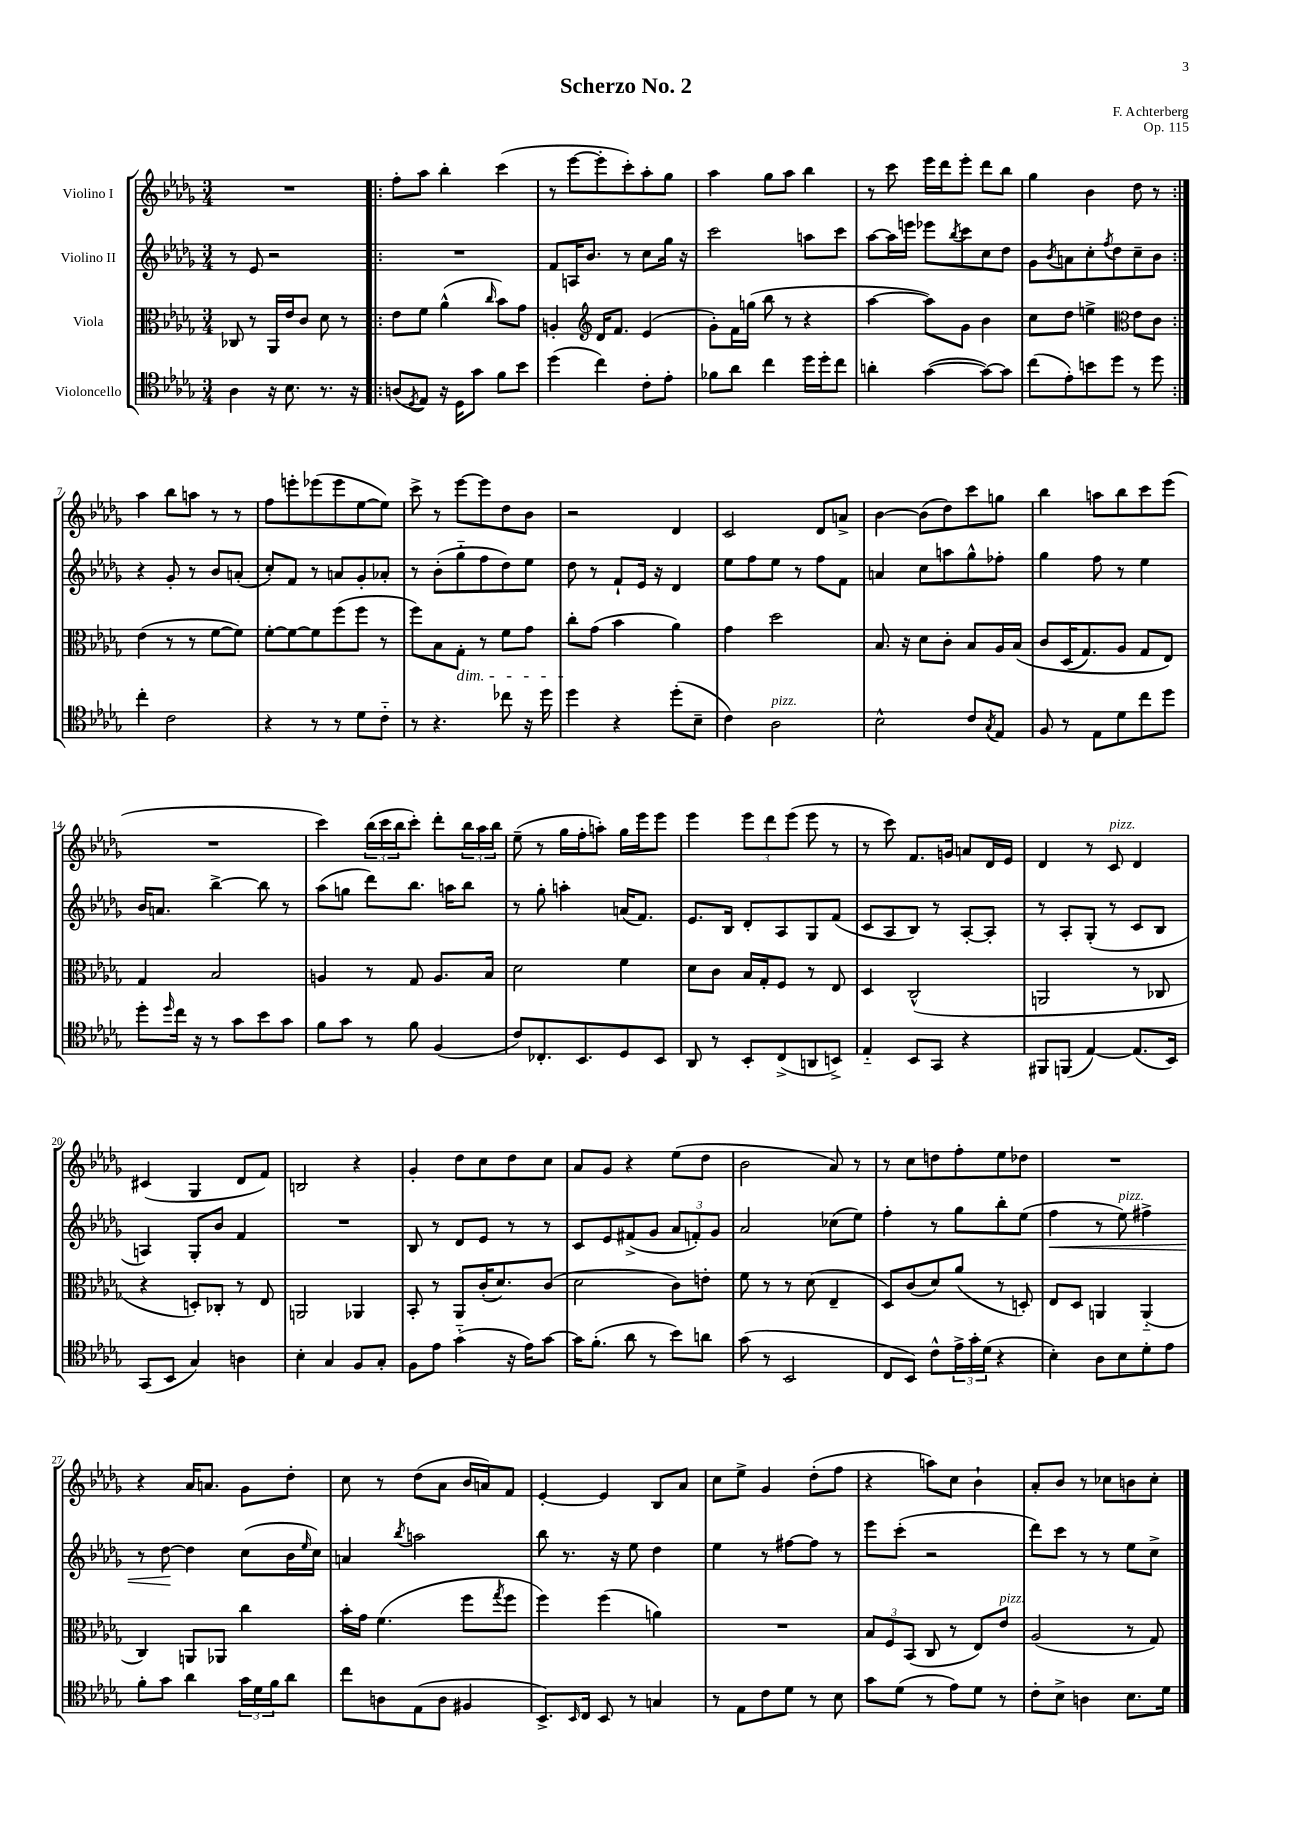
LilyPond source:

\header { title = "Scherzo No. 2" composer = "F. Achterberg" opus = "Op. 115" }
<<
\new StaffGroup <<
\new Staff = "s0" \with { instrumentName = "Violino I" } {
    \clef treble \key des \major \numericTimeSignature \time 3/4
    R2. |
    \repeat volta 2 { f''8-. aes''8 bes''4-. c'''4( |
    r8 ees'''8~ ees'''8-. c'''8-.) aes''8-. ges''8 |
    aes''4 ges''8 aes''8 bes''4 |
    r8 c'''8 ees'''16 des'''16 ees'''8-. des'''8 bes''8 |
    ges''4 bes'4 des''8 r8 | }
    aes''4 bes''8 a''8 r8 r8 |
    f''8 e'''8-. ees'''8( ees'''8 ees''8~ ees''8) |
    c'''8-> r8 ees'''8~ ees'''8 des''8 bes'8 |
    r2 des'4 |
    c'2 des'8 a'8-> |
    bes'4~ bes'8( des''8) c'''8 g''8 |
    bes''4 a''8 bes''8 c'''8 ees'''8( |
    R2. |
    c'''4) \tuplet 3/2 { bes''16( c'''16 bes''16 } c'''8-.) des'''8-. \tuplet 3/2 { bes''16 aes''16 bes''16 } |
    ees''8--( r8 ges''16 f''16-. a''8-.) ges''16 ees'''16 ees'''8 |
    ees'''4 \tuplet 3/2 { ees'''8 des'''8 ees'''8( } ees'''8 r8 |
    r8 c'''8) f'8. g'16 a'8 des'16 ees'16 |
    des'4 r8 c'8^\markup { \italic "pizz." } des'4 |
    cis'4( ges4 des'8 f'8) |
    b2 r4 |
    ges'4-. des''8 c''8 des''8 c''8 |
    aes'8 ges'8 r4 ees''8( des''8 |
    bes'2 aes'8) r8 |
    r8 c''8 d''8 f''8-. ees''8 des''8 |
    R2. |
    r4 aes'16 a'8. ges'8 des''8-. |
    c''8 r8 des''8( aes'8 bes'16 a'16) f'8 |
    ees'4~-. ees'4 bes8 aes'8 |
    c''8 ees''8-> ges'4 des''8-.( f''8 |
    r4 a''8) c''8 bes'4-! |
    aes'8-. bes'8 r8 ces''8 b'8 ces''8-. \bar "|." |
}
\new Staff = "s1" \with { instrumentName = "Violino II" } {
    \clef treble \key des \major \numericTimeSignature \time 3/4
    r8 ees'8 r2 |
    \repeat volta 2 { R2. |
    f'8 a16 bes'8. r8 c''8 ges''16 r16 |
    c'''2 a''8 c'''8 |
    aes''8~ aes''16 e'''16 ees'''8 \acciaccatura { bes''8 } c'''8 c''8 des''8 |
    ges'8 \acciaccatura { bes'8 } a'8 c''8-. \acciaccatura { f''8 } des''8 c''8-- bes'8 | }
    r4 ges'8-. r8 bes'8 a'8-.( |
    c''8-.) f'8 r8 a'8 ges'8-. aes'8-. |
    r8 bes'8-.( ges''8-_ f''8 des''8) ees''8 |
    des''8 r8 f'8-! ees'16 r16 des'4 |
    ees''8 f''8 ees''8 r8 f''8 f'8 |
    a'4 c''8 a''8 ges''8-^ fes''8-. |
    ges''4 f''8 r8 ees''4 |
    bes'16 a'8. bes''4~-> bes''8 r8 |
    aes''8( g''8 des'''8) bes''8. a''16 bes''8 |
    r8 ges''8-. a''4-. a'16( f'8.) |
    ees'8. bes16 des'8-. aes8 ges8 f'8( |
    c'8 aes8 bes8) r8 aes8~-. aes8-. |
    r8 aes8-. ges8-.( r8 c'8 bes8 |
    a4) ges8-. bes'8 f'4 |
    R2. |
    bes8 r8 des'8 ees'8 r8 r8 |
    c'8 ees'8 fis'8->( ges'8 \tuplet 3/2 { aes'8 f'8-.) ges'8 } |
    aes'2 ces''8( ees''8) |
    f''4-. r8 ges''8 bes''8-. ees''8( |
    f''4\< r8 ees''8^\markup { \italic "pizz." }) fis''4-> |
    r8 des''8~\! des''4 c''8( bes'16 \grace { ees''16 } c''16) |
    a'4 \acciaccatura { bes''8 } a''2 |
    bes''8 r8. r16 ees''8 des''4 |
    ees''4 r8 fis''8~ fis''8 r8 |
    ees'''8 c'''8-.( r2 |
    des'''8) c'''8 r8 r8 ees''8 c''8-> \bar "|." |
}
\new Staff = "s2" \with { instrumentName = "Viola" } {
    \clef alto \key des \major \numericTimeSignature \time 3/4
    ces8 r8 aes,16 ees'16 c'8 des'8 r8 |
    \repeat volta 2 { ees'8 f'8 aes'4-^( \grace { c''16 } bes'8) ges'8 |
    a4-. \clef treble des'16 f'8. ees'4( |
    ges'8-.) f'16 g''16( bes''8 r8 r4 |
    aes''4~ aes''8) ges'8 bes'4 |
    c''8 des''8 e''4-> \clef alto ees'8 c'8 | }
    ees'4( r8 r8 f'8~ f'8) |
    f'8~-. f'8~ f'8 f''8( f''8 r8 |
    f''8) bes8 ges8-.\dim r8 f'8 ges'8 |
    c''8-.\! ges'8( bes'4 aes'4) |
    ges'4 des''2 |
    bes8. r16 des'8 c'8-. bes8 aes16 bes16\( |
    c'8 des16( ges8.) aes8 ges8 ees8\) |
    ges4 bes2 |
    a4 r8 ges8 a8. bes16 |
    des'2 f'4 |
    des'8 c'8 bes16 ges16-. f8 r8 ees8 |
    des4 c2-^( |
    a,2 r8 ces8 |
    r4 d8-.) ces8-. r8 ees8 |
    a,2 aes,4 |
    bes,8-. r8 aes,8 c'16-.( des'8.) c'8( |
    des'2 c'8) e'8-. |
    f'8 r8 r8 des'8( ees4-- |
    des8) c'8( des'8) aes'8( r8 d8-.) |
    ees8 des8 a,4 a,4-_( |
    c4) a,8 aes,8 c''4 |
    bes'16-. ges'16 f'4.( f''8 \acciaccatura { ges''8 } f''8 |
    f''4) f''4( a'4) |
    R2. |
    \tuplet 3/2 { bes8 f8 bes,8( } c8 r8 ees8) ees'8^\markup { \italic "pizz." } |
    aes2( r8 ges8) \bar "|." |
}
\new Staff = "s3" \with { instrumentName = "Violoncello" } {
    \clef tenor \key des \major \numericTimeSignature \time 3/4
    aes4 r16 bes8. r8. r16 |
    \repeat volta 2 { a8( \acciaccatura { des8 } ees8) r16 des16 ges'8 f'8 bes'8 |
    des''4( c''4) c'8-. ees'8-. |
    fes'8 aes'8 c''4 des''16 des''16-. c''8 |
    a'4-. ges'4~( ges'8~) ges'8 |
    c''8( ees'8-.) b'8 des''8 r8 des''8 | }
    c''4-. c'2 |
    r4 r8 r8 des'8 c'8-_ |
    r8 r4. ces''8 r16 des''16 |
    des''4 r4 des''8-.( bes8-- |
    c'4) aes2^\markup { \italic "pizz." } |
    bes2-^ c'8 \acciaccatura { ges8 } ees8 |
    f8 r8 ees8 des'8 c''8 des''8 |
    des''8-. \grace { des''16 } c''16 r16 r8 ges'8 bes'8 ges'8 |
    f'8 ges'8 r8 f'8 f4( |
    c'8) ces8.-. bes,8. des8 bes,8 |
    aes,8 r8 bes,8-. c8->( a,8 b,8->) |
    ees4-_ bes,8 ges,8 r4 |
    fis,8 f,8( ees4~) ees8.( bes,16) |
    ges,8( bes,8 ges4) a4 |
    bes4-. ges4 f8 ges8-. |
    f8 ees'8 ges'4-_( r16 ees'16) ges'8~ |
    ges'16 f'8.-.( aes'8 r8 bes'8) a'8 |
    ges'8( r8 bes,2 |
    c8 bes,8) c'8-^ \tuplet 3/2 { ees'16-> ges'16-. des'16( } r4 |
    bes4-.) aes8 bes8 des'8-. ees'8 |
    f'8-. ges'8 aes'4 \tuplet 3/2 { ges'16 des'16 f'16 } aes'8 |
    c''8 a8 ees8( a8 fis4 |
    bes,8.->) \grace { bes,16 } c16 bes,8 r8 g4 |
    r8 ees8 c'8 des'8 r8 bes8 |
    ges'8 des'8( r8 ees'8) des'8 r8 |
    c'8-. bes8-> a4 bes8. des'16 \bar "|." |
}
>>
>>
